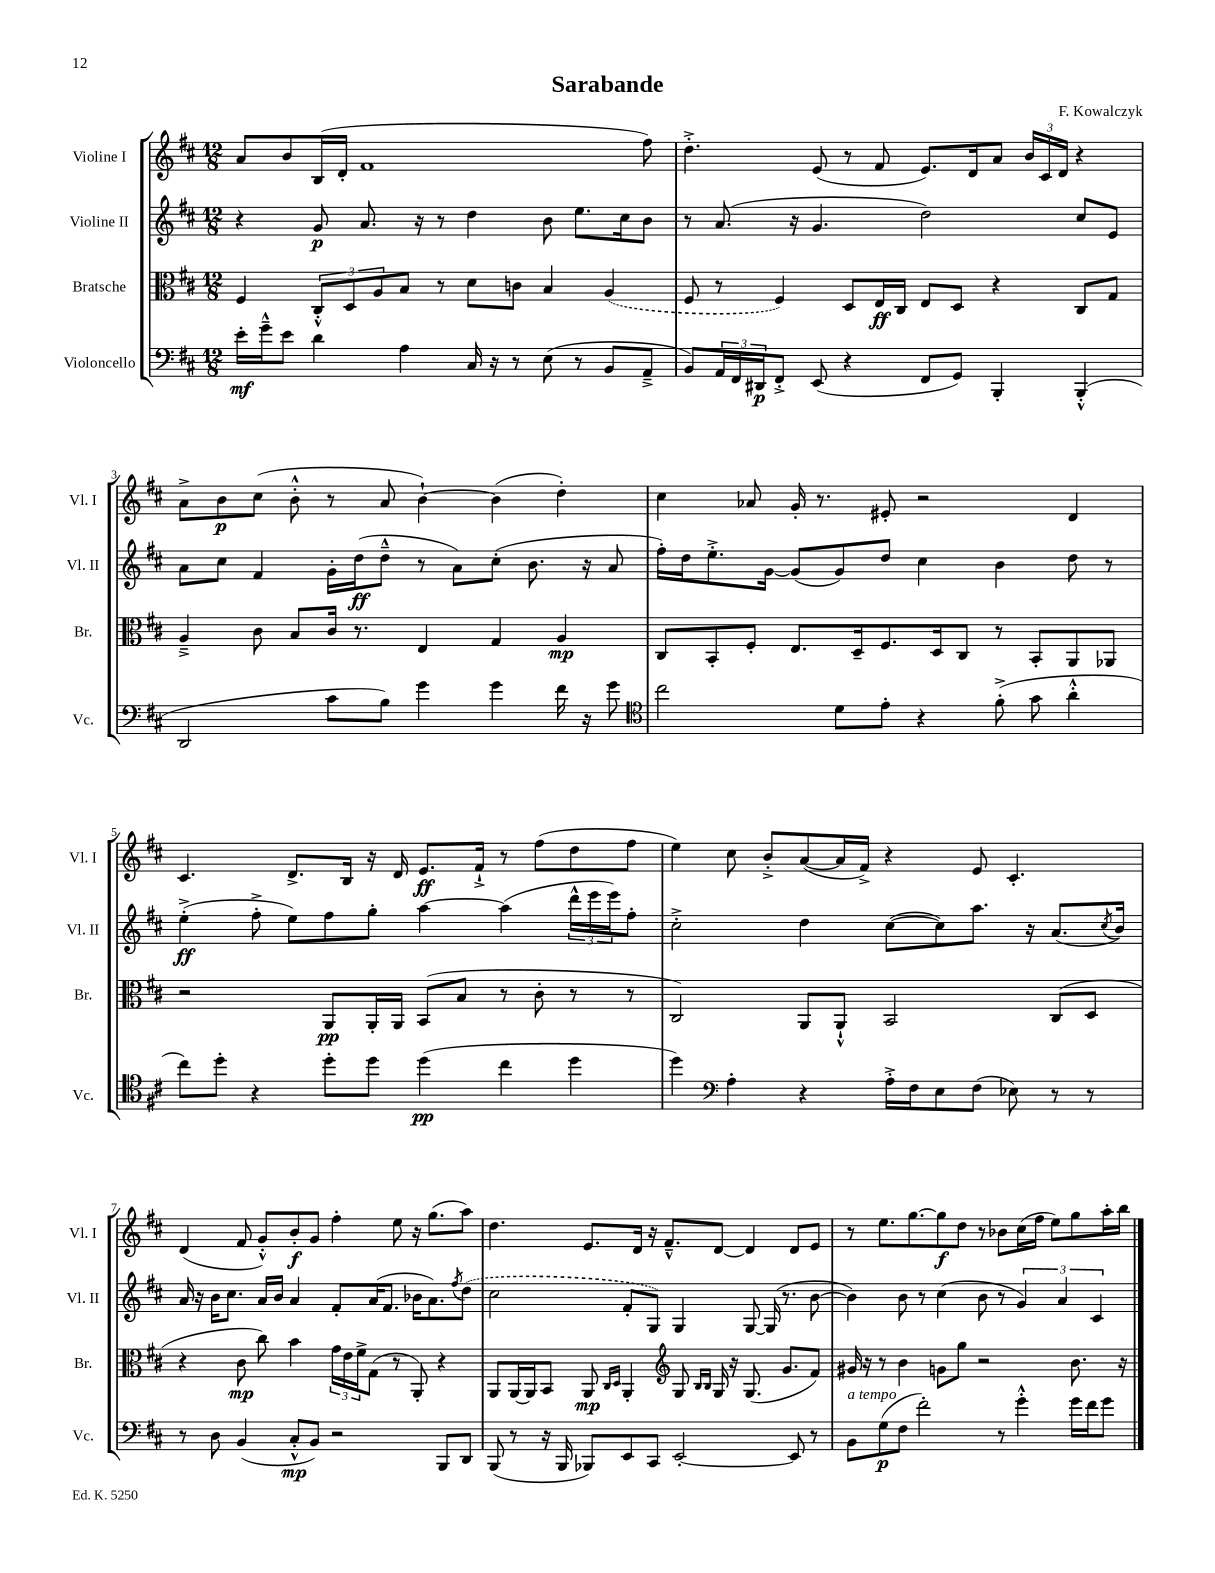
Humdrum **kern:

**kern	**dynam	**kern	**dynam	**kern	**dynam	**kern	**dynam
*part4	*part4	*part3	*part3	*part2	*part2	*part1	*part1
*staff4	*staff4	*staff3	*staff3	*staff2	*staff2	*staff1	*staff1
*I"Violoncello	*	*I"Bratsche	*	*I"Violine II	*	*I"Violine I	*
*I'Vc.	*	*I'Br.	*	*I'Vl. II	*	*I'Vl. I	*
*clefF4	*	*clefC3	*	*clefG2	*	*clefG2	*
*k[f#c#]	*	*k[f#c#]	*	*k[f#c#]	*	*k[f#c#]	*
*M12/8	*	*M12/8	*	*M12/8	*	*M12/8	*
=1	=1	=1	=1	=1	=1	=1	=1
16e'\LL	mf	4F#/	.	4r	.	8a/L	.
16g~^^\J	.	.	.	.	.	.	.
8e\J	.	.	.	.	.	8b/	.
4d\	.	12C#'^^/L	.	8g/	p	(16B/L	.
.	.	.	.	.	.	16d'/JJ	.
.	.	12D/	.	.	.	.	.
.	.	.	.	8.a/	.	1f#	.
.	.	12A/	.	.	.	.	.
4A\	.	8B/J	.	.	.	.	.
.	.	.	.	16r	.	.	.
.	.	8r	.	8r	.	.	.
16C#/	.	8d\L	.	4dd\	.	.	.
16r	.	.	.	.	.	.	.
8r	.	8cn\J	.	.	.	.	.
(8E\	.	4B/	.	8b\	.	.	.
8r	.	.	.	8.ee\L	.	.	.
8BB/L	.	(4A/	.	.	.	.	.
.	.	.	.	16cc#\k	.	.	.
8AA~^/J	.	.	.	8b\J	.	8ff#\)	.
=2	=2	=2	=2	=2	=2	=2	=2
8BB/L)	.	8F#/	.	8r	.	4.dd'^\	.
24AA/L	.	8r	.	(8.a/	.	.	.
24FF#/	.	.	.	.	.	.	.
24DD#X/J	p	.	.	.	.	.	.
8FF#'^/J	.	4F#/)	.	.	.	.	.
.	.	.	.	16r	.	.	.
(8EE/	.	.	.	4.g/	.	(8e/	.
4r	.	8D/L	.	.	.	8r	.
.	.	16E/L	ff	.	.	8f#/	.
.	.	16C#/JJ	.	.	.	.	.
8FF#/L	.	8E/L	.	2dd\)	.	8.e/L)	.
8GG/J)	.	8D/J	.	.	.	.	.
.	.	.	.	.	.	16d/k	.
4BBB'/	.	4r	.	.	.	8a/J	.
.	.	.	.	.	.	24b/LL	.
.	.	.	.	.	.	24c#/	.
.	.	.	.	.	.	24d/JJ	.
(4BBB'^^/	.	8C#/L	.	8cc#/L	.	4r	.
.	.	8G/J	.	8e/J	.	.	.
!!LO:LB:g=z
=3	=3	=3	=3	=3	=3	=3	=3
2DD/	.	4A~^/	.	8a\L	.	8a^\L	.
.	.	.	.	8cc#\J	.	8b\	p
.	.	8c#\	.	4f#/	.	(8cc#\J	.
.	.	8B/L	.	.	.	8b'^^\	.
8c#\L	.	16c#/Jk	.	16g'\LL	.	8r	.
.	.	8.r	.	(16dd\J	ff	.	.
8B\J)	.	.	.	8dd~^^\J	.	8a/	.
4g\	.	4E/	.	8r	.	[4b`\)	.
.	.	.	.	8a\L)	.	.	.
4g\	.	4G/	.	(8cc#'\J	.	(4b\]	.
.	.	.	.	8.b\	.	.	.
16f#\	.	4A/	mp	.	.	4dd'\)	.
16r	.	.	.	16r	.	.	.
8g\	.	.	.	8a/	.	.	.
=4	=4	=4	=4	=4	=4	=4	=4
*clefC4	*	*	*	*	*	*	*
2cc#\	.	8C#/L	.	16ff#'\LL)	.	4cc#\	.
.	.	.	.	16dd\J	.	.	.
.	.	8BB'/	.	8.ee'^\	.	.	.
.	.	8F#'/J	.	.	.	8a-X/	.
.	.	.	.	[16g\Jk	.	.	.
.	.	8.E/L	.	(8g/L]	.	16g'/	.
.	.	.	.	.	.	8.r	.
8d\L	.	.	.	8g/)	.	.	.
.	.	16D~/k	.	.	.	.	.
8e'\J	.	8.F#/	.	8dd/J	.	8e#X'/	.
4r	.	.	.	4cc#\	.	2r	.
.	.	16D/k	.	.	.	.	.
.	.	8C#/J	.	.	.	.	.
(8f#'^\	.	8r	.	4b\	.	.	.
8g\	.	8BB'/L	.	.	.	.	.
4a'^^\	.	8AA/	.	8dd\	.	4d/	.
.	.	8AA-X/J	.	8r	.	.	.
!!LO:LB:g=z
=5	=5	=5	=5	=5	=5	=5	=5
8cc#\L)	.	2r	.	(4ee'^\	ff	4.c#/	.
8dd'\J	.	.	.	.	.	.	.
4r	.	.	.	8ff#'^\	.	.	.
.	.	.	.	8ee\L)	.	8.d^/L	.
8dd'\L	.	8AA/L	pp	8ff#\	.	.	.
.	.	.	.	.	.	16B/Jk	.
8dd\J	.	16AA'/L	.	8gg'\J	.	16r	.
.	.	16AA/JJ	.	.	.	16d/	.
(4dd\	pp	(8BB/L	.	[4aa\	.	8.e/L	ff
.	.	8B/J	.	.	.	.	.
.	.	.	.	.	.	16f#`^/Jk	.
4cc#\	.	8r	.	(4aa\]	.	8r	.
.	.	8c#'\	.	.	.	(8ff#\L	.
4dd\	.	8r	.	24ddd^^\LL	.	8dd\	.
.	.	.	.	24eee\	.	.	.
.	.	.	.	24eee\J)	.	.	.
.	.	8r	.	8ff#'\J	.	8ff#\J	.
=6	=6	=6	=6	=6	=6	=6	=6
4dd\)	.	2C#/)	.	2cc#'^\	.	4ee\)	.
*clefF4	*	*	*	*	*	*	*
4A'\	.	.	.	.	.	8cc#\	.
.	.	.	.	.	.	8b'^/L	.
4r	.	8AA/L	.	4dd\	.	([8a/	.
.	.	8AA`^^/J	.	.	.	16a/L]	.
.	.	.	.	.	.	16f#^/JJ)	.
16A'^\LL	.	2BB/	.	([8cc#\L	.	4r	.
16F#\J	.	.	.	.	.	.	.
8E\	.	.	.	8cc#\])	.	.	.
(8F#\J	.	.	.	8.aa\J	.	8e/	.
8E-X\)	.	.	.	.	.	4.c#'/	.
.	.	.	.	16r	.	.	.
8r	.	(8C#/L	.	(8.a/L	.	.	.
8r	.	8D/J	.	.	.	.	.
.	.	.	.	8qcc#/	.	.	.
.	.	.	.	16b/Jk)	.	.	.
!!LO:LB:g=z
=7	=7	=7	=7	=7	=7	=7	=7
8r	.	4r	.	16a/	.	(4d/	.
.	.	.	.	16r	.	.	.
8D\	.	.	.	16b\KL	.	.	.
.	.	.	.	8.cc#\J	.	.	.
(4BB/	.	8c#\	mp	.	.	8f#/	.
.	.	8cc#\)	.	16a/LL	.	8g'^^/L)	.
.	.	.	.	16b/JJ	.	.	.
8C#'^^/L	mp	4b\	.	4a/	.	8b'/	f
8BB/J)	.	.	.	.	.	8g/J	.
2r	.	24g\LL	.	8f#'/L	.	4ff#'\	.
.	.	24e\	.	.	.	.	.
.	.	24f#^\J	.	.	.	.	.
.	.	(8G\J	.	(16a/K	.	.	.
.	.	.	.	8.f#/J	.	.	.
.	.	8r	.	.	.	8ee\	.
.	.	8AA'/)	.	16b-X\KL	.	16r	.
.	.	.	.	8.a\)	.	(8.gg\L	.
8BBB/L	.	4r	.	.	.	.	.
.	.	.	.	8qff#/	.	.	.
8DD/J	.	.	.	(8dd\J	.	8aa\J)	.
=8	=8	=8	=8	=8	=8	=8	=8
(8BBB/	.	8AA/L	.	2cc#\	.	4.dd\	.
8r	.	[16AA/L	.	.	.	.	.
.	.	16AA/J]	.	.	.	.	.
16r	.	8BB/J	.	.	.	.	.
16BBB/	.	.	.	.	.	.	.
8BBB-X/L)	.	8AA/	mp	.	.	8.e/L	.
.	.	16qqC#/LL	.	.	.	.	.
.	.	16qqD/JJ	.	.	.	.	.
8EE/	.	4AA'/	.	8f#'/L	.	.	.
.	.	.	.	.	.	16d/Jk	.
8CC#/J	.	.	.	8G/J)	.	16r	.
.	.	.	.	.	.	8.f#~^^/L	.
*	*	*clefG2	*	*	*	*	*
[2EE'/	.	8G/	.	4G/	.	.	.
.	.	16qqB/LL	.	.	.	.	.
.	.	16qqB/JJ	.	.	.	.	.
.	.	16G/	.	.	.	[8d/J	.
.	.	16r	.	.	.	.	.
.	.	(8.G/	.	[8G/	.	4d/]	.
.	.	.	.	(16G/]	.	.	.
.	.	8.g/L	.	8.r	.	.	.
8EE/]	.	.	.	.	.	8d/L	.
8r	.	8f#/J)	.	[8b\	.	8e/J	.
=9	=9	=9	=9	=9	=9	=9	=9
!LO:TX:a:i:t=a tempo	!	!	!	!	!	!	!
8BB\L	.	16g#X/	.	4b\])	.	8r	.
.	.	16r	.	.	.	.	.
(8G\	p	8r	.	.	.	8.ee\L	.
8F#\J	.	4b\	.	8b\	.	.	.
.	.	.	.	.	.	[8.gg\	.
2f#'\)	.	.	.	8r	.	.	.
.	.	8gn\L	.	(4cc#\	.	8gg\]	f
.	.	8gg\J	.	.	.	8dd\J	.
.	.	2r	.	8b\	.	8r	.
8r	.	.	.	8r	.	8b-X\L	.
4g'^^\	.	.	.	6g/)	.	(16cc#\L	.
.	.	.	.	.	.	16ff#\JJ	.
.	.	.	.	.	.	8ee\L)	.
.	.	.	.	6a/	.	.	.
16g\LL	.	8.b\	.	.	.	8gg\	.
16f#\J	.	.	.	.	.	.	.
.	.	.	.	6c#/	.	.	.
8g\J	.	.	.	.	.	16aa'\L	.
.	.	16r	.	.	.	16bb\JJ	.
==	==	==	==	==	==	==	==
*-	*-	*-	*-	*-	*-	*-	*-
